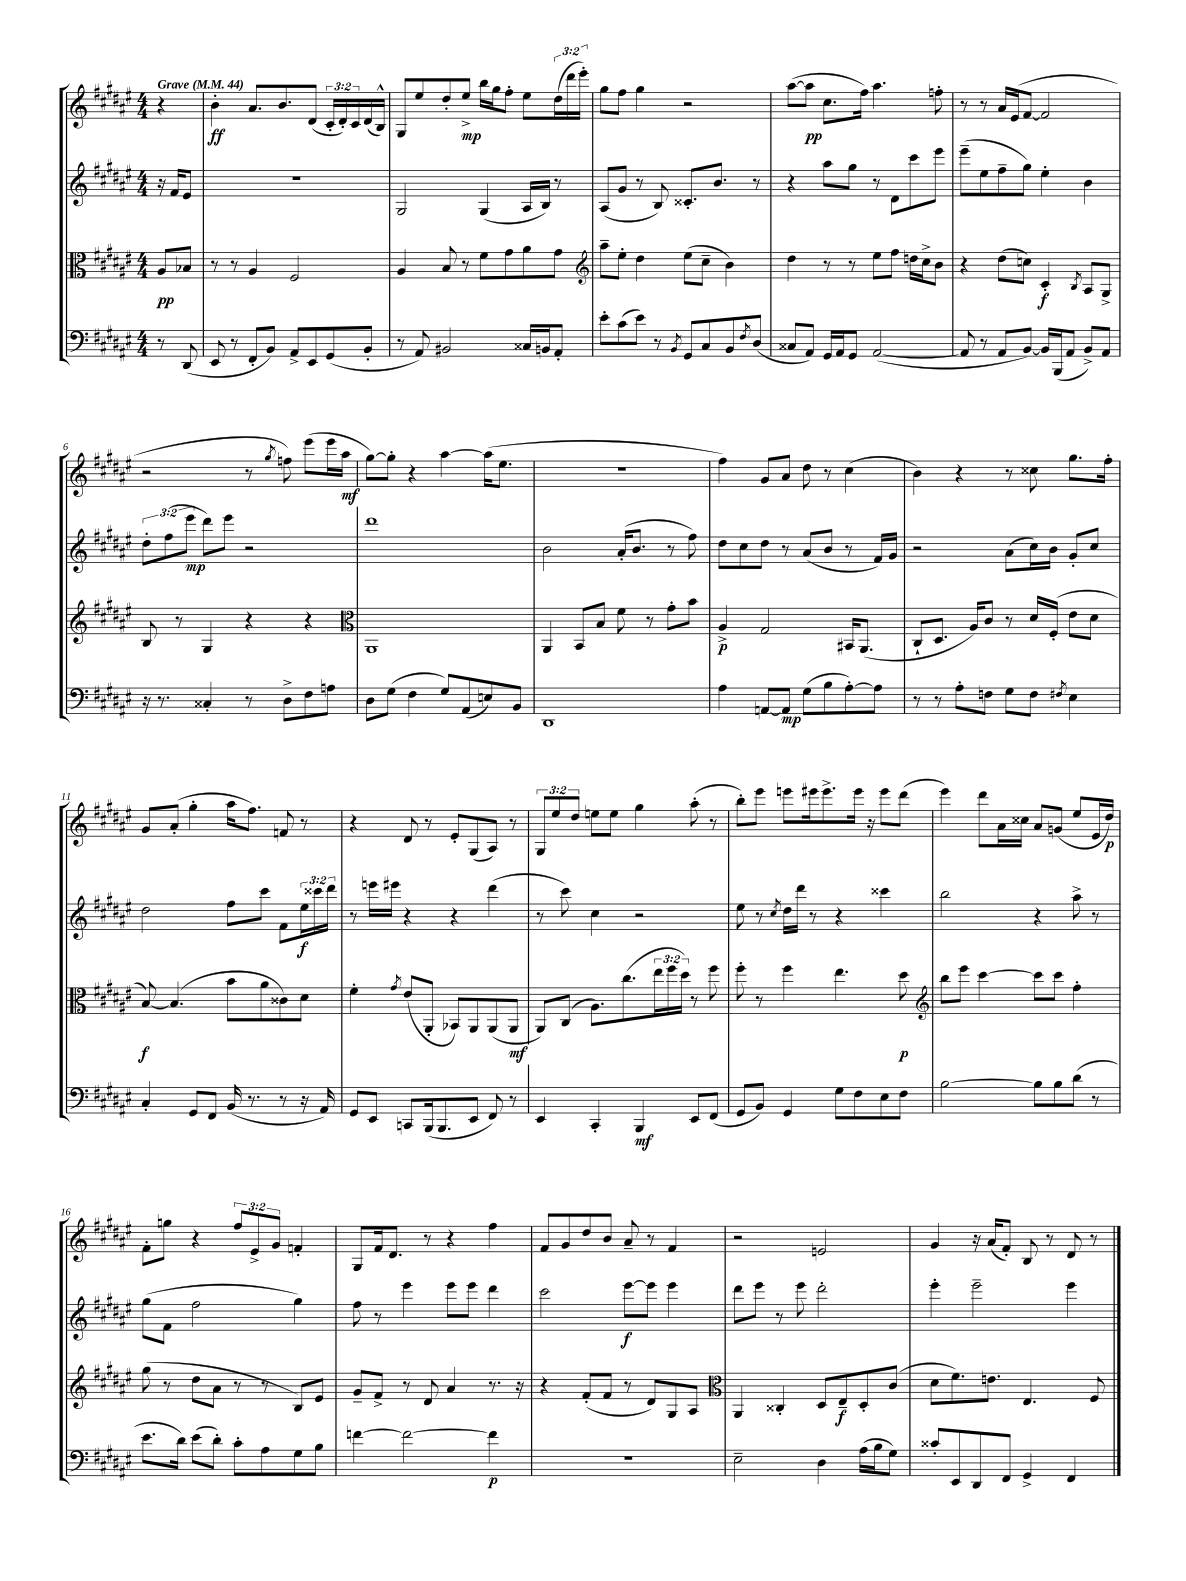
<<
\new StaffGroup <<
\new Staff = "s0" {
    \clef treble \key fis \major \numericTimeSignature \time 4/4 \override Staff.TupletNumber.text = #tuplet-number::calc-fraction-text \partial 4 \tempo "Grave" 4 = 44
    r4 |
    b'4-.\ff ais'8. b'8. dis'8( \tuplet 3/2 { cis'16-. dis'16-.) cis'16 } dis'16( b16-^) |
    gis8 eis''8 dis''8-. eis''8->\mp b''16 gis''16 fis''8-. eis''8 \tuplet 3/2 { dis''16( dis'''16 eis'''16-.) } |
    gis''8 fis''8 gis''4 r2 |
    ais''8~( ais''8\pp cis''8. fis''16) ais''4. f''8-. |
    r8 r8 ais'16 eis'16( fis'8~ fis'2 |
    r2 r8 \acciaccatura { gis''8 } f''8) eis'''8( eis'''16 ais''16\mf |
    gis''8~) gis''8-. r4 ais''4~ ais''16( eis''8. |
    R1 |
    fis''4) gis'8 ais'8 dis''8 r8 cis''4( |
    b'4) r4 r8 cisis''8 gis''8. fis''16-. |
    gis'8 ais'8-.( gis''4-. ais''16 fis''8.) f'8 r8 |
    r4 dis'8 r8 eis'8-. gis8( ais8) r8 |
    \tuplet 3/2 { gis8 eis''8 dis''8 } e''8 e''8 gis''4 ais''8-.( r8 |
    b''8-.) eis'''8 e'''8 eis'''16 eis'''8.-> eis'''16 r16 eis'''8 dis'''8( |
    eis'''4) dis'''8 ais'16 cisis''16 ais'8 g'8( eis''8 eis'16 dis''16\p) |
    fis'8-. g''8 r4 \tuplet 3/2 { fis''8 eis'8-> gis'8 } f'4-. |
    gis8 fis'16 dis'8. r8 r4 fis''4 |
    fis'8 gis'8 dis''8 b'8 ais'8-- r8 fis'4 |
    r2 e'2 |
    gis'4 r16 ais'16( fis'8-.) b8 r8 dis'8 r8 \bar "|." |
}
\new Staff = "s1" {
    \clef treble \key fis \major \numericTimeSignature \time 4/4 \override Staff.TupletNumber.text = #tuplet-number::calc-fraction-text \partial 4
    r16 fis'16 eis'8 |
    R1 |
    gis2 gis4( ais16 b16) r8 |
    ais8( gis'8 r8 b8) cisis'8.-. b'8. r8 |
    r4 ais''8 gis''8 r8 dis'8 cis'''8 eis'''8 |
    eis'''8--( eis''8 fis''8-- gis''8) eis''4-. b'4 |
    \tuplet 3/2 { dis''8-. fis''8( eis'''8\mp } dis'''8) eis'''8 r2 |
    dis'''1 |
    b'2 ais'16-.( b'8. r8 fis''8) |
    dis''8 cis''8 dis''8 r8 ais'8( b'8 r8 fis'16) gis'16 |
    r2 ais'8( cis''16) b'16 gis'8-. cis''8 |
    dis''2 fis''8 cis'''8 fis'8 \tuplet 3/2 { eis''16\f cisis'''16 dis'''16 } |
    r8 e'''16 eis'''16 r4 r4 dis'''4( |
    r8 cis'''8) cis''4 r2 |
    eis''8 r8 \acciaccatura { cis''8 } dis''16 dis'''16 r8 r4 cisis'''4 |
    b''2 r4 ais''8-> r8 |
    gis''8( fis'8 fis''2 gis''4) |
    fis''8 r8 eis'''4 eis'''8 eis'''8 dis'''4 |
    cis'''2 eis'''8~\f eis'''8 eis'''4 |
    dis'''8 eis'''8 r8 eis'''8 dis'''2-. |
    eis'''4-. eis'''2-- eis'''4 \bar "|." |
}
\new Staff = "s2" {
    \clef alto \key fis \major \numericTimeSignature \time 4/4 \override Staff.TupletNumber.text = #tuplet-number::calc-fraction-text \partial 4
    ais8\pp bes8 |
    r8 r8 ais4 fis2 |
    ais4 b8 r8 fis'8 gis'8 ais'8 gis'8 |
    \clef treble ais''8-- eis''8-. dis''4 eis''8( cis''8-- b'4) |
    dis''4 r8 r8 eis''8 fis''8 d''16 cis''16-> b'8 |
    r4 dis''8( c''8) cis'4-.\f \acciaccatura { b8 } ais8 gis8-> |
    b8 r8 gis4 r4 r4 |
    \clef alto ais,1 |
    ais,4 b,8 b8 fis'8 r8 gis'8-. b'8 |
    ais4->\p gis2 bis,16 ais,8.( |
    cis8-! dis8. ais16) cis'8 r8 dis'16 fis16-.( eis'8 dis'8 |
    b8~\f) b4.( b'8 ais'8 cisis'8) dis'8 |
    fis'4-. \acciaccatura { gis'8 } eis'8( ais,8-. bes,8) ais,8 ais,8( ais,8\mf |
    ais,8) cis8( ais8.) cis''8.( \tuplet 3/2 { eis''16 fis''16 dis''16) } r8 fis''8 |
    fis''8-. r8 fis''4 eis''4. dis''8\p |
    \clef treble b''8 eis'''8 cis'''4~ cis'''8 cis'''8 fis''4-. |
    gis''8( r8 dis''8 ais'8 r8 r8 b8) eis'8 |
    gis'8-- fis'8-> r8 dis'8 ais'4 r8. r16 |
    r4 fis'8-.( fis'8 r8 dis'8) gis8 ais8 |
    \clef alto ais,4 cisis4-. dis8 eis8--\f dis8-. cis'8( |
    dis'8 fis'8.) e'8. eis4. fis8 \bar "|." |
}
\new Staff = "s3" {
    \clef bass \key fis \major \numericTimeSignature \time 4/4 \partial 4
    r8 dis,8( |
    eis,8 r8 fis,8-. b,8) ais,8-> eis,8 gis,8( b,8-. |
    r8 ais,8) bis,2 cisis16 b,16 ais,8-. |
    eis'8-. cis'8( eis'8) r8 \acciaccatura { b,8 } gis,8 cis8 b,8 \acciaccatura { fis8 } dis8( |
    cisis8 ais,8) gis,16 ais,16 gis,8 ais,2~( |
    ais,8 r8 ais,8 b,8~) b,16 b,,16( ais,8 b,8->) ais,8 |
    r16 r8. cisis4-. r8 dis8-> fis8 a8 |
    dis8 gis8( fis4 gis8) ais,8( e8) b,8 |
    dis,1 |
    ais4 a,8~ a,8\mp gis8( b8 ais8~-.) ais8 |
    r8 r8 ais8-. f8 gis8 f8 \acciaccatura { fis8 } eis4 |
    cis4-. gis,8 fis,8 b,16( r8. r8 r16 ais,16) |
    gis,8 eis,8 c,8 b,,16( b,,8. eis,8 fis,8) r8 |
    eis,4 cis,4-. b,,4\mf eis,8 fis,8( |
    gis,8 b,8) gis,4 gis8 fis8 eis8 fis8 |
    b2~ b8 b8 dis'8( r8 |
    eis'8. dis'16) eis'8( dis'8-.) cis'8-. ais8 gis8 b8 |
    f'4~ f'2~ f'4\p |
    R1 |
    eis2-- dis4 ais16( b16 gis8) |
    cisis'8-. eis,8 dis,8 fis,8 gis,4-> fis,4 \bar "|." |
}
>>
>>
